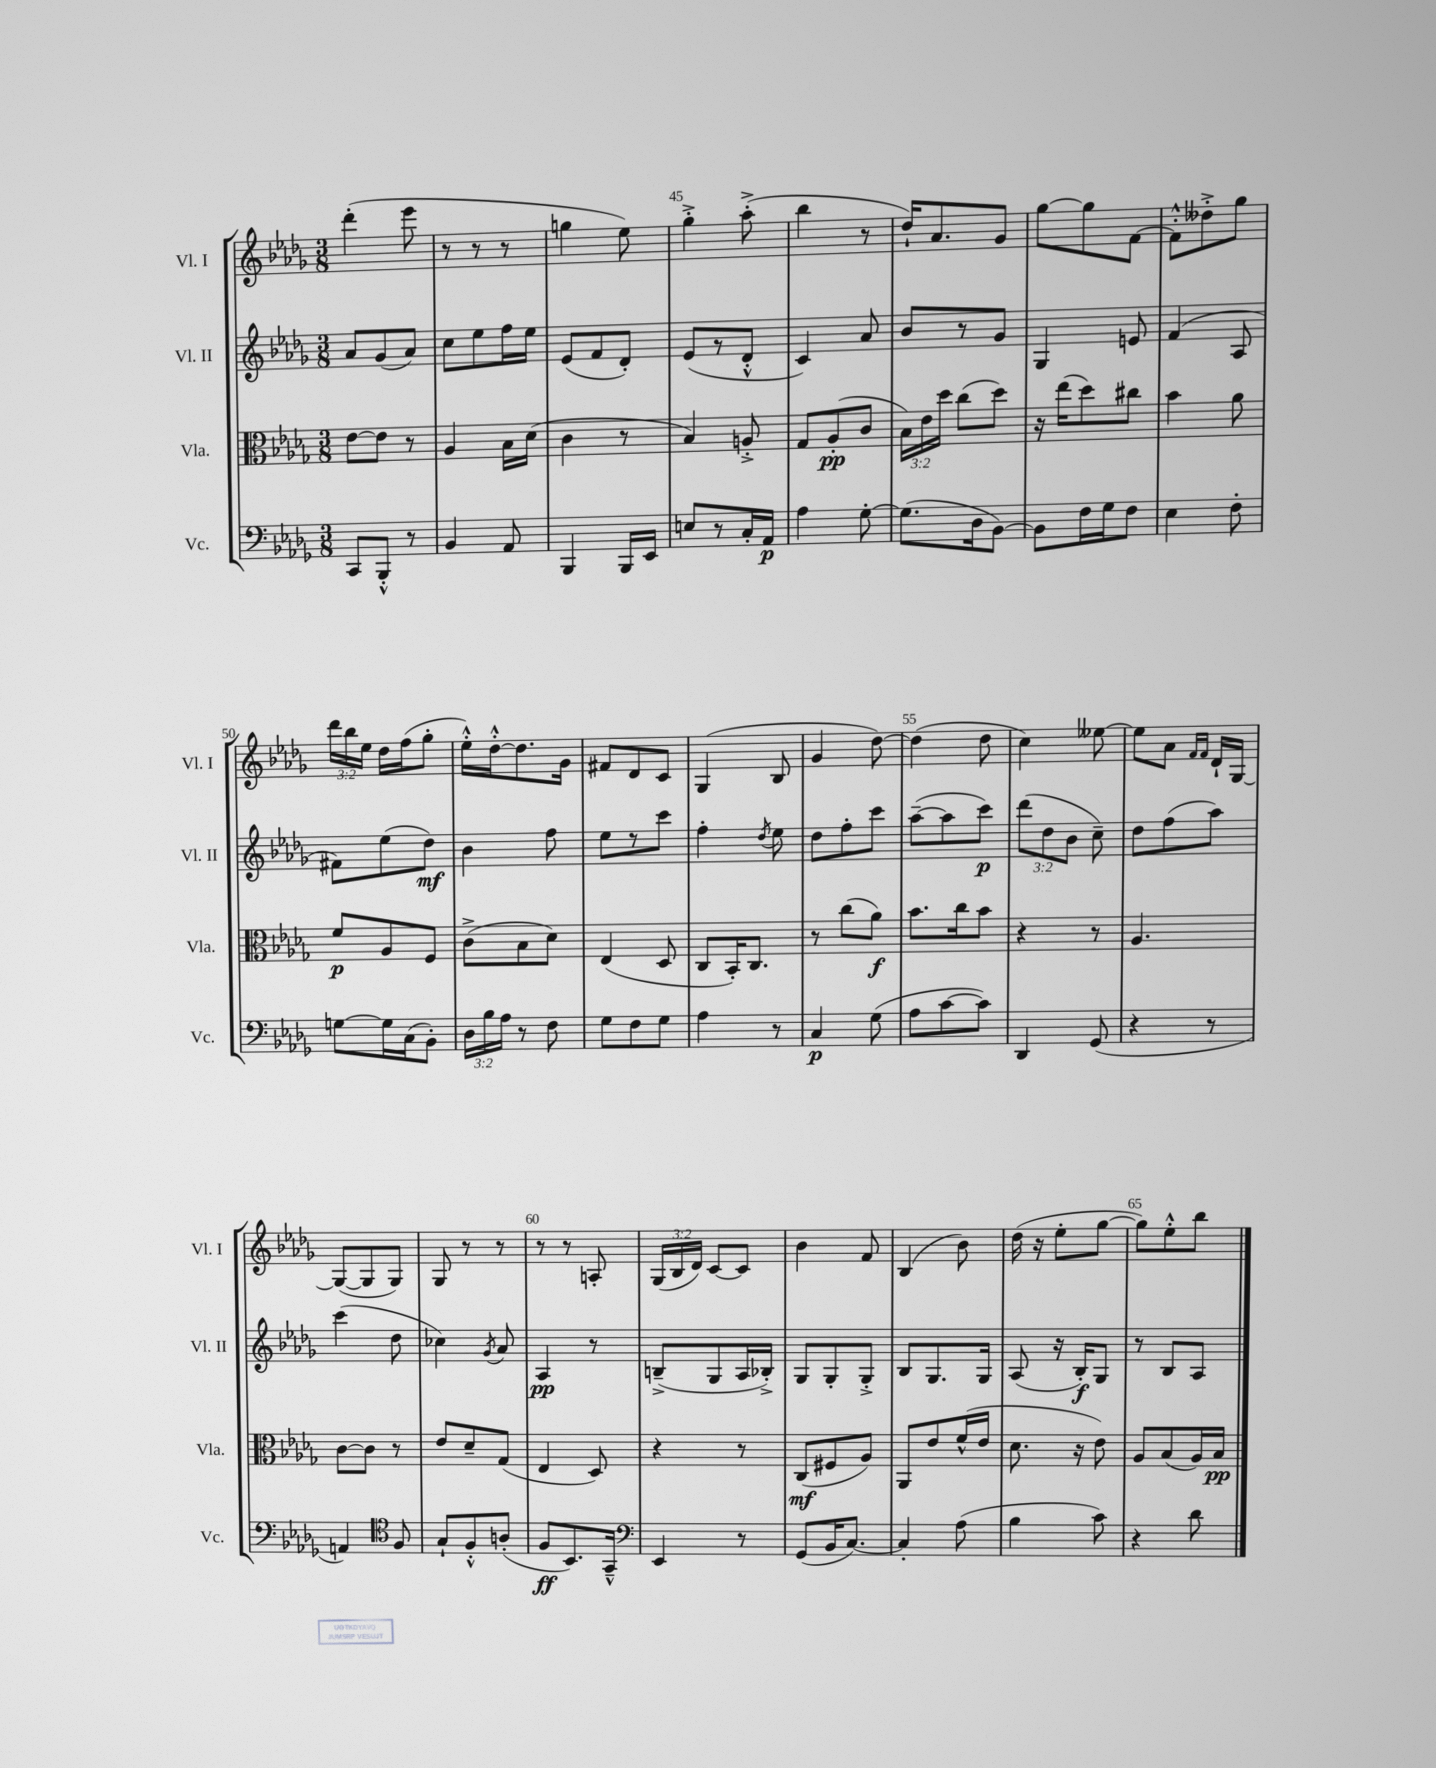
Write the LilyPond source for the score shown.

<<
\new StaffGroup <<
\new Staff = "s0" \with { instrumentName = "Vl. I" shortInstrumentName = "Vl. I" } {
    \clef treble \key des \major \numericTimeSignature \time 3/8 \override Staff.TupletNumber.text = #tuplet-number::calc-fraction-text
    \autoBeamOff des'''4-.( ees'''8 |
    r8 r8 r8 |
    g''4 ees''8) |
    ges''4-.-> aes''8-.->( |
    bes''4 r8 |
    des''16[-!) aes'8. ges'8] |
    ges''8[~ ges''8 f'8]~ |
    f'8[-.-^ deses''8-.-> ges''8] |
    \tuplet 3/2 { des'''16[ bes''16 ees''16] } des''16[ f''16( ges''8]-. |
    ees''16[-.-^) des''16~-.-^ des''8. ges'16] |
    fis'8[ des'8 c'8] |
    ges4( bes8 |
    ges'4 des''8~) |
    des''4( des''8 |
    c''4) eeses''8~ |
    eeses''8[ aes'8] \grace { f'16[ f'16] } des'16[-! ges16]~ |
    ges8[~( ges8 ges8]) |
    ges8 r8 r8 |
    r8 r8 a8-. |
    \tuplet 3/2 { ges16[( bes16 des'16]) } c'8[~ c'8] |
    bes'4 f'8 |
    bes4( bes'8) |
    des''16( r16 ees''8[-. ges''8]~ |
    ges''8[) ees''8-.-^ bes''8] \bar "|." |
}
\new Staff = "s1" \with { instrumentName = "Vl. II" shortInstrumentName = "Vl. II" } {
    \clef treble \key des \major \numericTimeSignature \time 3/8 \override Staff.TupletNumber.text = #tuplet-number::calc-fraction-text
    \autoBeamOff aes'8[ ges'8( aes'8]) |
    c''8[ ees''8 f''16 ees''16] |
    ees'8[( f'8 des'8]-.) |
    ees'8[( r8 des'8]-.-^ |
    c'4) aes'8 |
    bes'8[ r8 ges'8] |
    ges4 e'8 |
    f'4( aes8 |
    fis'8[) ees''8( des''8]\mf) |
    bes'4 f''8 |
    ees''8[ r8 c'''8] |
    f''4-. \acciaccatura { des''8 } ees''8 |
    des''8[ f''8-. c'''8] |
    aes''8[~--( aes''8 c'''8]\p) |
    \tuplet 3/2 { des'''8[( des''8 bes'8] } c''8--) |
    des''8[ f''8( aes''8]) |
    c'''4( des''8 |
    ces''4) \acciaccatura { ges'8 } aes'8 |
    aes4\pp r8 |
    b8[--->( ges8 aes16 bes16]-.->) |
    ges8[ ges8-. ges8]-.-> |
    bes8[ ges8. ges16] |
    aes8( r16 bes16[-.\f) ges8] |
    r8 bes8[ aes8] \bar "|." |
}
\new Staff = "s2" \with { instrumentName = "Vla." shortInstrumentName = "Vla." } {
    \clef alto \key des \major \numericTimeSignature \time 3/8 \override Staff.TupletNumber.text = #tuplet-number::calc-fraction-text
    \autoBeamOff ees'8[~ ees'8] r8 |
    aes4 bes16[ des'16]( |
    c'4 r8 |
    bes4) a8-.-> |
    ges8[ aes8-.\pp( c'8] |
    \tuplet 3/2 { bes16[) ees'16 des''16] } c''8[( des''8]) |
    r16 ees''16[( des''8) cis''8] |
    bes'4 aes'8 |
    f'8[\p aes8 f8] |
    c'8[->( bes8 des'8]) |
    ees4( des8 |
    c8[ bes,16-.) c8.] |
    r8 c''8[( aes'8]\f) |
    bes'8.[ c''16 bes'8] |
    r4 r8 |
    aes4. |
    c'8[~ c'8] r8 |
    ees'8[ des'8-- ges8]( |
    ees4 des8) |
    r4 r8 |
    c8[\mf( fis8 aes8]) |
    aes,8[ ees'8 f'16-^( ees'16] |
    des'8. r16 ees'8) |
    aes8[ bes8( aes16) bes16]\pp \bar "|." |
}
\new Staff = "s3" \with { instrumentName = "Vc." shortInstrumentName = "Vc." } {
    \clef bass \key des \major \numericTimeSignature \time 3/8 \override Staff.TupletNumber.text = #tuplet-number::calc-fraction-text
    \autoBeamOff c,8[ bes,,8]-.-^ r8 |
    bes,4 aes,8 |
    bes,,4 bes,,16[ ees,16] |
    e8[ r8 c16-. aes,16]\p |
    aes4 ges8~-. |
    ges8.[( des16 bes,8]~) |
    bes,8[ f16 ges16 f8] |
    ees4 f8-. |
    g8[~ g16 c16( bes,8]-.) |
    \tuplet 3/2 { des16[ bes16 aes16] } r8 f8 |
    ges8[ f8 ges8] |
    aes4 r8 |
    c4\p ges8( |
    aes8[ c'8~ c'8]) |
    des,4 ges,8( |
    r4 r8 |
    a,4) \clef tenor f8 |
    ges8[-! f8-.-^ a8]-.( |
    f8[\ff bes,8.) ges,16]---^ |
    \clef bass ees,4 r8 |
    ges,8[( bes,16 c8.]~) |
    c4-. aes8( |
    bes4 c'8) |
    r4 des'8 \bar "|." |
}
>>
>>
\layout { \context { \Score currentBarNumber = #42 \override BarNumber.break-visibility = ##(#f #t #t) barNumberVisibility = #(every-nth-bar-number-visible 5) } }
